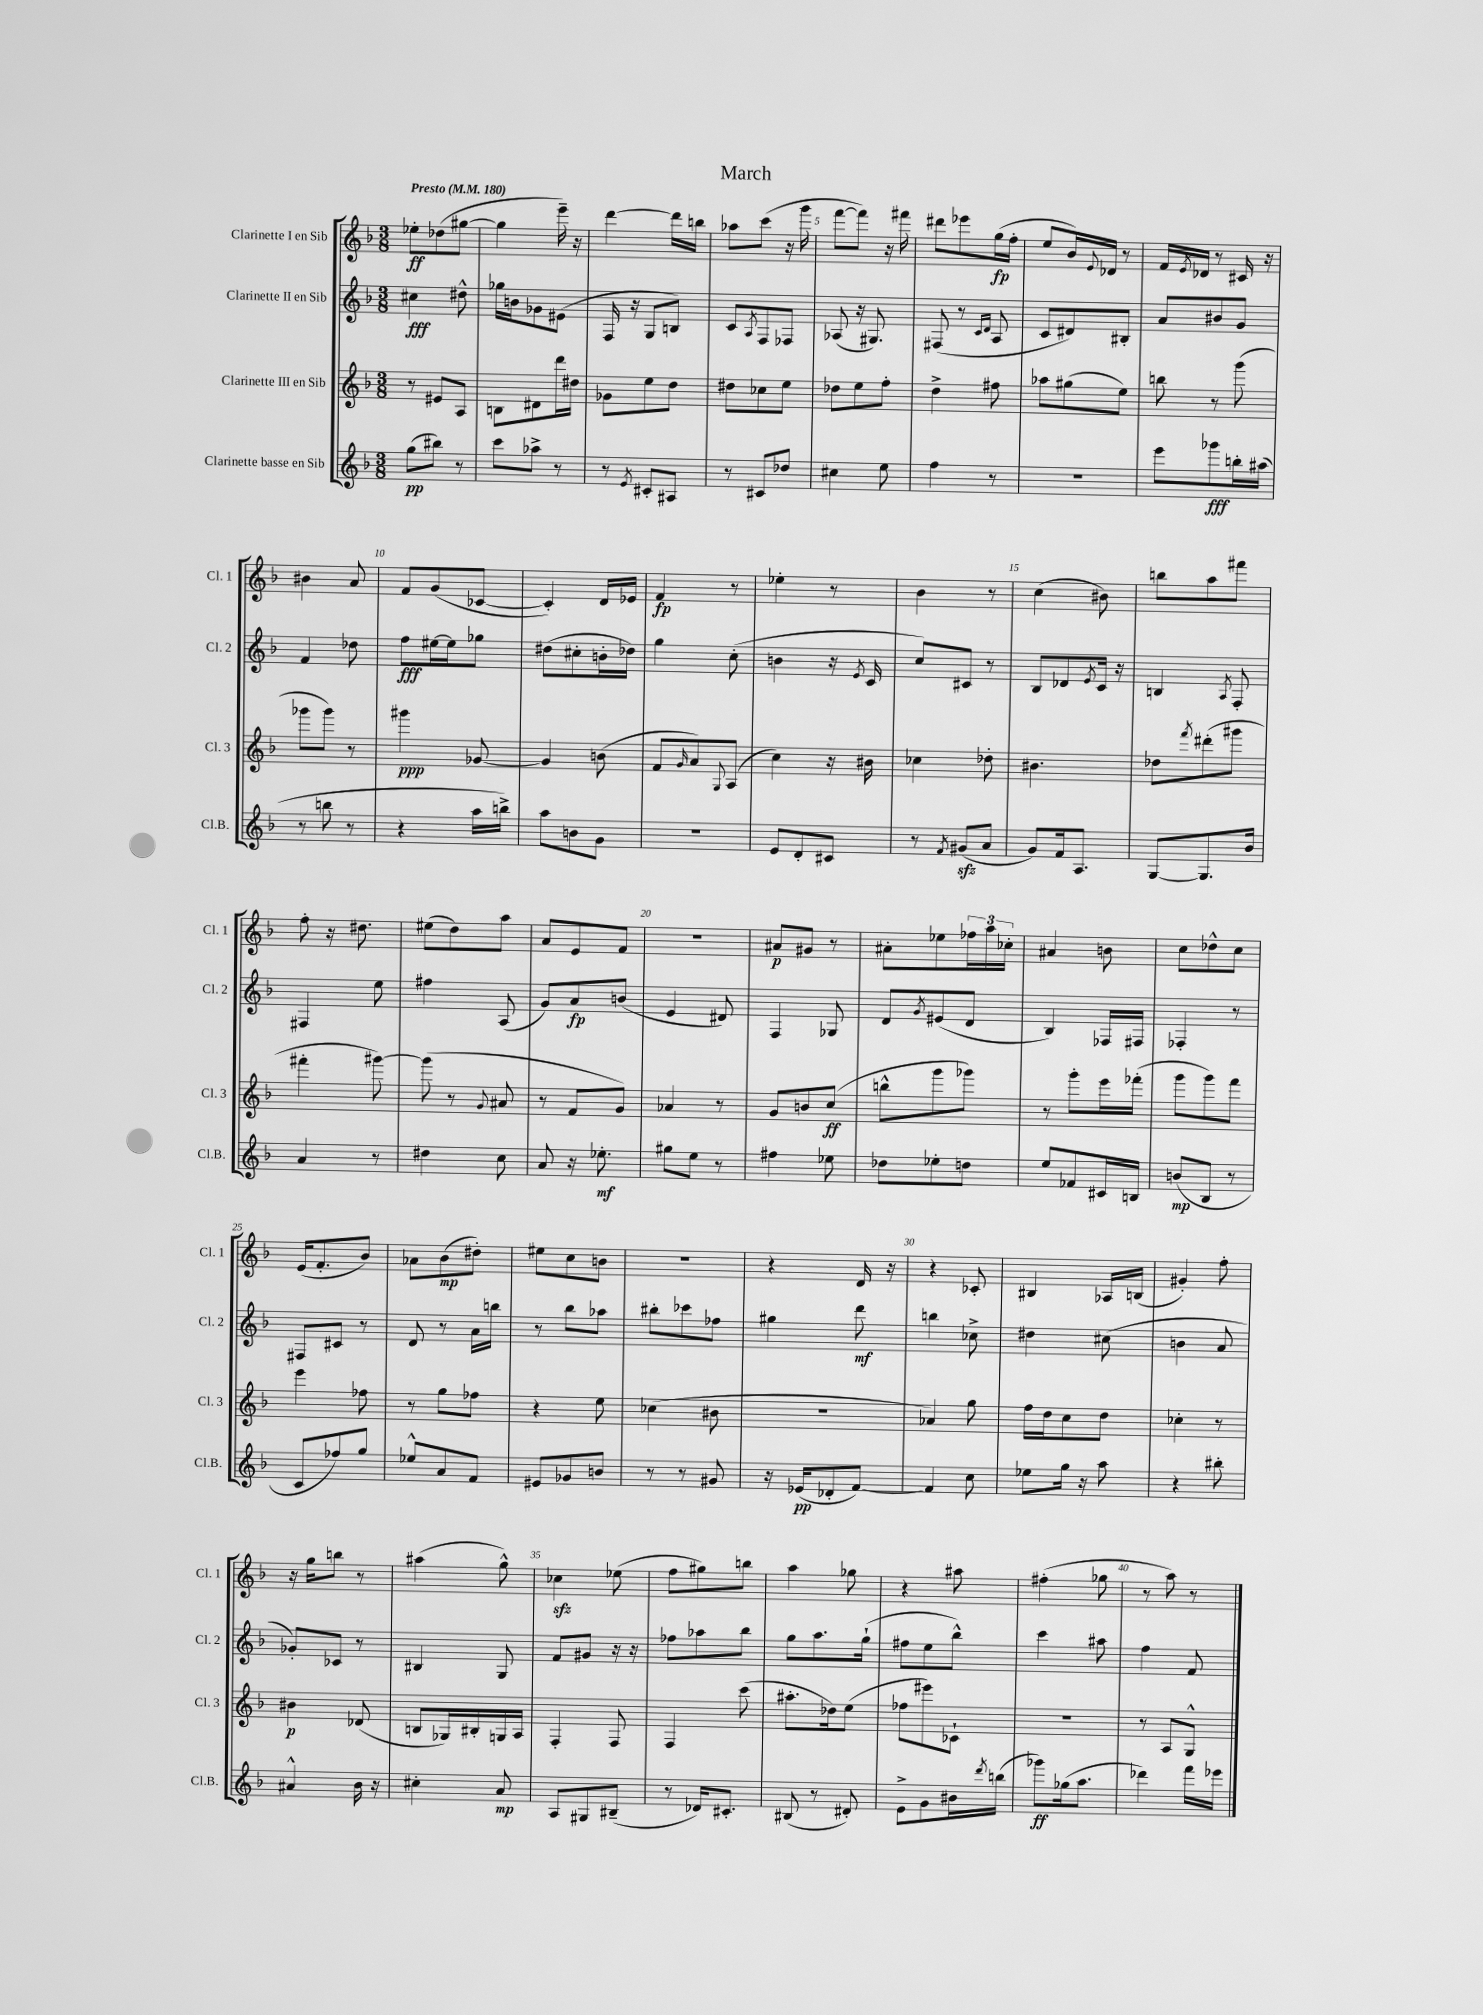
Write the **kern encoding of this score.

**kern	**kern	**kern	**kern
*staff4	*staff3	*staff2	*staff1
*clefG2	*clefG2	*clefG2	*clefG2
*k[b-]	*k[b-]	*k[b-]	*k[b-]
*M3/8	*M3/8	*M3/8	*M3/8
*MM180	*MM180	*MM180	*MM180
(8gg	8r	4cc#	8ee-'
8bb#)	8e#	.	(8dd-
8r	8A	8dd#^^	[8gg#
=	=	=	=
8ccc	8B	16gg-	4gg#]
.	.	16b	.
8aa-^	8d#	8g-	.
8r	16ddd	(8e#	16eee~)
.	16dd#	.	16r
=	=	=	=
8r	8g-	16F	[4ddd
.	.	16r	.
8qe	.	.	.
8c#'	8ee	8G	.
8A#	8dd	8B)	16ddd]
.	.	.	16bb
=	=	=	=
8r	8dd#	8c	8aa-
.	.	8qA	.
8c#	8cc-	8F	(8ccc
8dd-	8ee	8F-	16r
.	.	.	16ggg
=	=	=	=
4cc#	8dd-	(8A-	[8fff
.	8ee	16r	8fff])
.	.	8.G#)	.
8ee	8ff'	.	16r
.	.	.	16fff#
=	=	=	=
4ff	4dd^	(8F#	8ddd#
.	.	8r	8eee-
.	.	16qqc	.
.	.	16qqd	.
8r	8ff#	8A	(16gg
.	.	.	16ff'
=	=	=	=
4.r	8aa-	8c	8ee
.	(8gg#	8d#)	16b-)
.	.	.	8qqe
.	.	.	16d-
.	8ee)	8B#'	8r
=	=	=	=
8eee	8bb	8a	16f
.	.	.	8qe
.	.	.	16d-
8ggg-	8r	8b#	8r
16bb'	(8ggg	8g	16c#
(16aa#	.	.	16r
=	=	=	=
8r	8ggg-	4f	4b#
8bb	8ggg-)	.	.
8r	8r	8dd-	8a
=	=	=	=
4r	4ggg#	8ff	8f
.	.	[16ee#	(8g
.	.	16ee#]	.
16aa	[8g-	8gg-	[8c-
16bb^)	.	.	.
=	=	=	=
8aa	4g-]	(8dd#	4c-'])
8b	.	8cc#'	.
8g	(8b	16b'	16d
.	.	16dd-)	16e-
=	=	=	=
4.r	8f	4gg	4f
.	16qqg	.	.
.	8a)	.	.
.	8qqG	.	.
.	(8A	(8cc'	8r
=	=	=	=
8e	4cc)	4b	4ee-'
8d'	.	.	.
8c#	16r	16r	8r
.	.	8qe	.
.	16b#	16c	.
=	=	=	=
8r	4cc-	8cc)	4b-
8qf	.	.	.
(8g#	.	8c#	.
8a	8dd-'	8r	8r
=	=	=	=
8g)	4.b#	8B-	(4cc
16f	.	8d-	.
8.A	.	.	.
.	.	8qe	.
.	.	16c	8b#)
.	.	16r	.
=	=	=	=
[8G	8dd-	4B	8bb
.	8qfff	.	.
8.G]	(8ddd#'	.	8aa
.	.	8qA	.
.	8ggg#	8F'	8fff#
16b-	.	.	.
=	=	=	=
4a	4fff#'	4F#	8ff'
.	.	.	16r
.	.	.	8.dd#
8r	[8ggg#)	8ee	.
=	=	=	=
4dd#	(8ggg#]	4ff#	(8ee#
.	8r	.	8dd)
.	8qqg	.	.
8cc	8a#	(8A	8aa
=	=	=	=
8a	8r	8g)	8a
16r	8f	8a	8e
8.ee-'	.	.	.
.	8g)	(8b	8f
=	=	=	=
8gg#	4a-	4e	4.r
8ee	.	.	.
8r	8r	8d#)	.
=	=	=	=
4ff#	8g	4F	8a#
.	8b	.	8g#
8ee-	(8cc	8G-	8r
=	=	=	=
8dd-	8bb^^	8d	8a#'
.	.	8qg	.
8ee-'	8ggg	(8e#	8ee-
8dd	8ggg-)	8d	24ff-
.	.	.	24aa
.	.	.	24cc-'
=	=	=	=
8ee	8r	4B-)	4a#
8f-	8ggg'	.	.
16c#	16eee	16F-	8b
16B	(16fff-'	16F#	.
=	=	=	=
(8b	8ggg	4F-'	8cc
8B-	8ggg)	.	8dd-^^
8r	8fff	8r	8cc
=	=	=	=
8c	4eee	8F#	(16e
.	.	.	8.f'
8ff-)	.	8c#	.
8gg	8ff-	8r	8b-)
=	=	=	=
8ee-^^	8r	8d	8a-
8a	8gg	8r	(8b-
8f	8ff-	16a	8dd#')
.	.	16bb	.
=	=	=	=
8e#	4r	8r	8ee#
8g-	.	8bb-	8cc
8b	8ee	8aa-	8b
=	=	=	=
8r	(4cc-	8bb#'	4.r
8r	.	8ccc-	.
8g#	8b#	8ff-	.
=	=	=	=
16r	4.r	4gg#	4r
(16e-	.	.	.
8d-'	.	.	.
[8f)	.	8ddd	16d
.	.	.	16r
=	=	=	=
4f]	4a-)	4bb	4r
8cc	8gg	8cc-^	8c-'
=	=	=	=
8ee-	16ff	4dd#	4B#
.	16dd	.	.
16gg	8cc	.	.
16r	.	.	.
8aa	8dd	(8cc#	16A-
.	.	.	(16B
=	=	=	=
4r	4cc-'	4b	4g#')
8bb#'	8r	8a	8ff'
=	=	=	=
4a#^^	4b#	8g-')	16r
.	.	.	16gg
.	.	8c-	8bb
16b-	(8d-	8r	8r
16r	.	.	.
=	=	=	=
4cc#'	8B	4B#	(4aa#
.	16G-)	.	.
.	16B#'	.	.
8a	16G	8G	8gg^^)
.	16A	.	.
=	=	=	=
8A	4F'	8f	4cc-
8G#	.	8g#	.
(8B#~	8F	16r	(8ee-
.	.	16r	.
=	=	=	=
8r	4F	8ff-	8ff
16d-)	.	8aa-	8gg#)
8.c#'	.	.	.
.	(8ccc	8bb-	8bb
=	=	=	=
(8B#	8.aa#'	8gg	4aa
8r	.	8.aa	.
.	16dd-)	.	.
8d#')	(8ee	.	8gg-
.	.	(16gg`	.
=	=	=	=
8e^	8ff-	8ff#	4r
8g	8eee#)	8ee	.
16b#	8c-`	8bb-^^)	8aa#
8qddd	.	.	.
(16bb	.	.	.
=	=	=	=
8ggg-)	4.r	4ccc	(4ff#'
(16gg-	.	.	.
8.aa	.	.	.
.	.	8aa#	8gg-
=	=	=	=
4ddd-)	8r	4ff	8r
.	8A	.	8aa)
16fff	8G^^	8f	8r
16eee-	.	.	.
==	==	==	==
*-	*-	*-	*-
